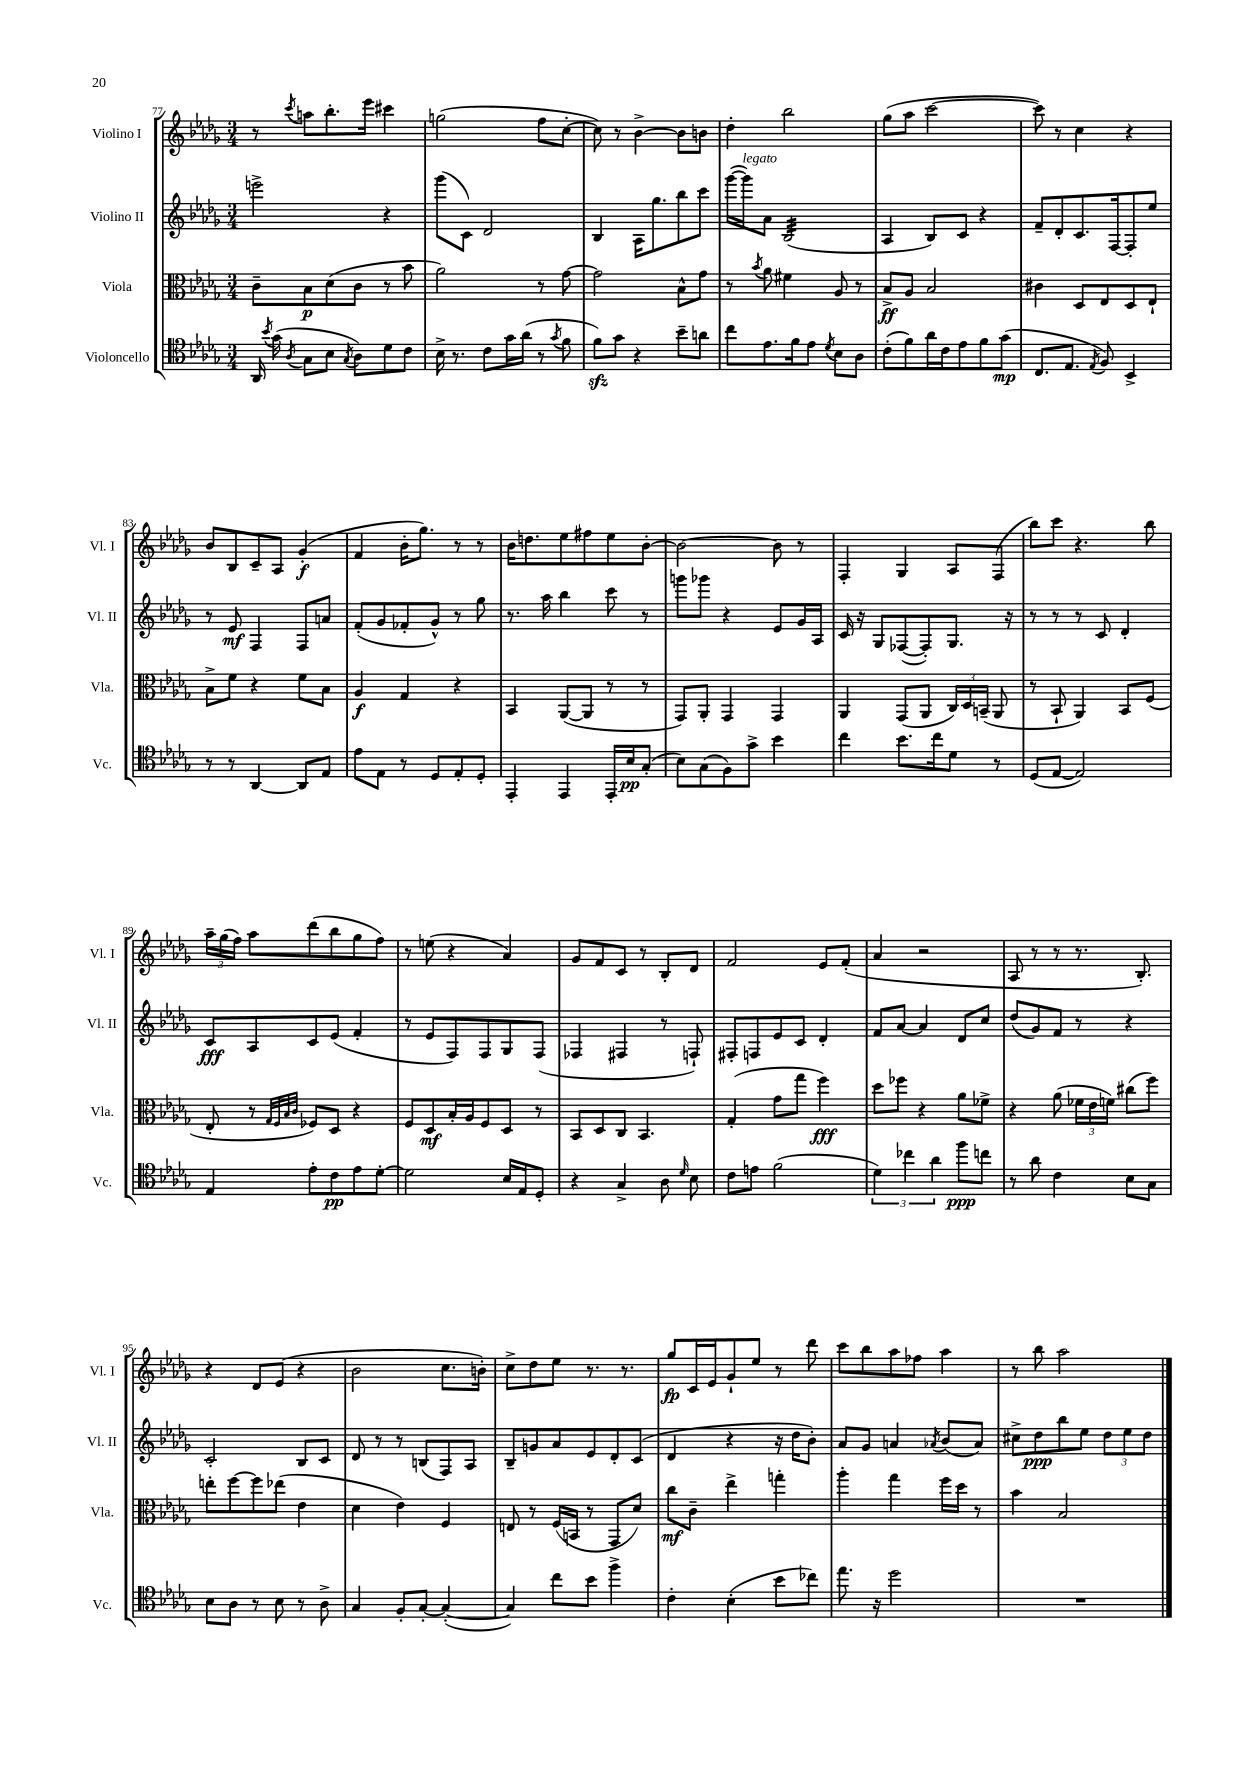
<<
\new StaffGroup <<
\new Staff = "s0" \with { instrumentName = "Violino I" shortInstrumentName = "Vl. I" } {
    \clef treble \key des \major \numericTimeSignature \time 3/4
    \autoBeamOff r8 \acciaccatura { c'''8 } a''8[ bes''8.-. ees'''16] cis'''4 |
    g''2( f''8[ c''8]~-. |
    c''8) r8 bes'4~-> bes'8[ b'8] |
    des''4-. bes''2 |
    ges''8[( aes''8] c'''2~ |
    c'''8) r8 c''4 r4 |
    bes'8[ bes8 c'8-- aes8] ges'4-.\f( |
    f'4 bes'16[-. ges''8.]) r8 r8 |
    bes'16[ d''8. ees''8 fis''8 ees''8 bes'8]~-. |
    bes'2~ bes'8 r8 |
    f4-. ges4 aes8[ f8]( |
    bes''8[) c'''8] r4. bes''8 |
    \tuplet 3/2 { aes''16[-- ges''16( f''16]) } aes''8[ des'''8( bes''8 ges''8 f''8]) |
    r8 e''8( r4 aes'4) |
    ges'8[ f'8 c'8] r8 bes8[-. des'8] |
    f'2 ees'8[ f'8]-.( |
    aes'4 r2 |
    aes8 r8 r8 r8. bes8.-.) |
    r4 des'8[ ees'8]( r4 |
    bes'2 c''8.[ b'16]-.) |
    c''8[-> des''8 ees''8] r8. r8. |
    ges''8[\fp c'16 ees'16 ges'8-! ees''8] r8 des'''8 |
    c'''8[ bes''8 aes''8 fes''8] aes''4 |
    r8 bes''8 aes''2 \bar "|." |
}
\new Staff = "s1" \with { instrumentName = "Violino II" shortInstrumentName = "Vl. II" } {
    \clef treble \key des \major \numericTimeSignature \time 3/4
    \autoBeamOff e'''2-> r4 |
    ges'''8[( c'8]) des'2 |
    bes4 aes16[ ges''8. bes''8 c'''8] |
    ges'''16[~( ges'''16^\markup { \italic "legato" }) aes'8] bes2:32( |
    aes4 bes8[) c'8] r4 |
    f'8[-- des'8-. c'8. f16~ f8-. ees''8] |
    r8 ees'8\mf f4 f8[ a'8] |
    f'8[-.( ges'8 fes'8-. ges'8]-^) r8 ges''8 |
    r8. aes''16 bes''4 c'''8 r8 |
    g'''8[ ges'''8] r4 ees'8[ ges'16 aes16] |
    c'16 r16 ges8[ fes8~( fes8-.) ges8.] r16 |
    r8 r8 r8 c'8 des'4-. |
    c'8[\fff aes8 c'8 ees'8]( f'4-. |
    r8 ees'8[ f8) f8 ges8 f8]( |
    fes4 fis4 r8 f8-!) |
    fis8[-. f8 ees'8 c'8] des'4-. |
    f'8[ aes'8]~ aes'4 des'8[ c''8] |
    des''8[( ges'8) f'8] r8 r4 |
    c'2-. bes8[ c'8] |
    des'8 r8 r8 b8[( f8) aes8] |
    bes8[-- g'8 aes'8 ees'8 des'8-. c'8]( |
    des'4 r4 r16 des''16[ bes'8]-.) |
    aes'8[ ges'8] a'4 \acciaccatura { aes'8 } bes'8[( aes'8]) |
    cis''8[-> des''8\ppp bes''8 ees''8] \tuplet 3/2 { des''8[ ees''8 des''8] } \bar "|." |
}
\new Staff = "s2" \with { instrumentName = "Viola" shortInstrumentName = "Vla." } {
    \clef alto \key des \major \numericTimeSignature \time 3/4
    \autoBeamOff c'8[-- bes8\p des'8( c'8] r8 bes'8 |
    aes'2) r8 ges'8~ |
    ges'2 bes8[-^ ges'8] |
    r8 \acciaccatura { bes'8 } aes'8 fis'4 aes8 r8 |
    bes8[->\ff aes8] bes2 |
    cis'4 des8[ ees8 des8 ees8]-! |
    bes8[-> f'8] r4 f'8[ bes8] |
    aes4\f ges4 r4 |
    bes,4 aes,8[~( aes,8] r8 r8 |
    ges,8[) aes,8]-. ges,4 ges,4 |
    aes,4 ges,8[( aes,8] \tuplet 3/2 { c16[) des16 b,16]--( } aes,8 |
    r8 bes,8-! aes,4) bes,8[ f8]( |
    ees8-. r8 \grace { ges32[ f32 bes32 c'32] } fes8[) des8] r4 |
    f8[ des8\mf bes16-. aes16 f8 des8] r8 |
    bes,8[ des8 c8] bes,4. |
    ges4-.( ges'8[ ges''8] f''4\fff) |
    des''8[ fes''8] r4 aes'8[ fes'8]-> |
    r4 aes'8( \tuplet 3/2 { fes'16[ ees'16 f'16]) } cis''8[( f''8]) |
    e''8[-. f''8~ f''8 ees''8]( ees'4 |
    des'4 ees'4) f4 |
    e8 r8 f16[( b,16] r8 ges,8[ des'8]) |
    c''8[\mf c'8]-- ees''4-> g''4-. |
    aes''4-. ges''4 f''16[ des''16] r8 |
    bes'4 bes2 \bar "|." |
}
\new Staff = "s3" \with { instrumentName = "Violoncello" shortInstrumentName = "Vc." } {
    \clef tenor \key des \major \numericTimeSignature \time 3/4
    \autoBeamOff aes,16 \acciaccatura { bes'8 } ges'16( \acciaccatura { aes8 } ges8[ bes8] \acciaccatura { ges8 } aes8[) des'8 c'8] |
    bes16-> r8. c'8[ ges'16 aes'16]( r8 \acciaccatura { ges'8 } f'8 |
    f'8[\sfz) ges'8] r4 bes'8[-- a'8] |
    c''8[ ees'8. f'16 ees'8] \acciaccatura { des'8 } bes8[ aes8] |
    c'8[-.( f'8) aes'16 c'16 ees'8 f'8 ges'8]\mp( |
    c8.[ ees8.] \acciaccatura { ees8 } f8) bes,4-> |
    r8 r8 aes,4~ aes,8[ ees8] |
    ees'8[ ees8] r8 des8[ ees8-. des8]-. |
    ees,4-. ees,4 ees,16[-. bes16\pp ges8]-.( |
    bes8[) ges8( f8) ges'8]-> bes'4 |
    c''4 bes'8.[ c''16 des'8] r8 |
    des8[( ees8]~ ees2) |
    ees4 ees'8[-. c'8\pp ees'8 des'8]~-. |
    des'2 bes16[ ees16 des8]-. |
    r4 ges4-> aes8 \grace { des'16 } bes8 |
    c'8[ e'8] f'2( |
    \tuplet 3/2 { des'4) ces''4 aes'4 } f''8[\ppp c''8] |
    r8 aes'8 c'4 bes8[ ges8] |
    bes8[ aes8] r8 bes8 r8 aes8-> |
    ges4 f8[-. ges8]~-. ges4~-.( |
    ges4) c''8[ bes'8] f''4-> |
    c'4-. bes4-.( bes'8[ ces''8]) |
    ees''8. r16 des''2 |
    R2. \bar "|." |
}
>>
>>
\layout { \context { \Score currentBarNumber = #77 } }
